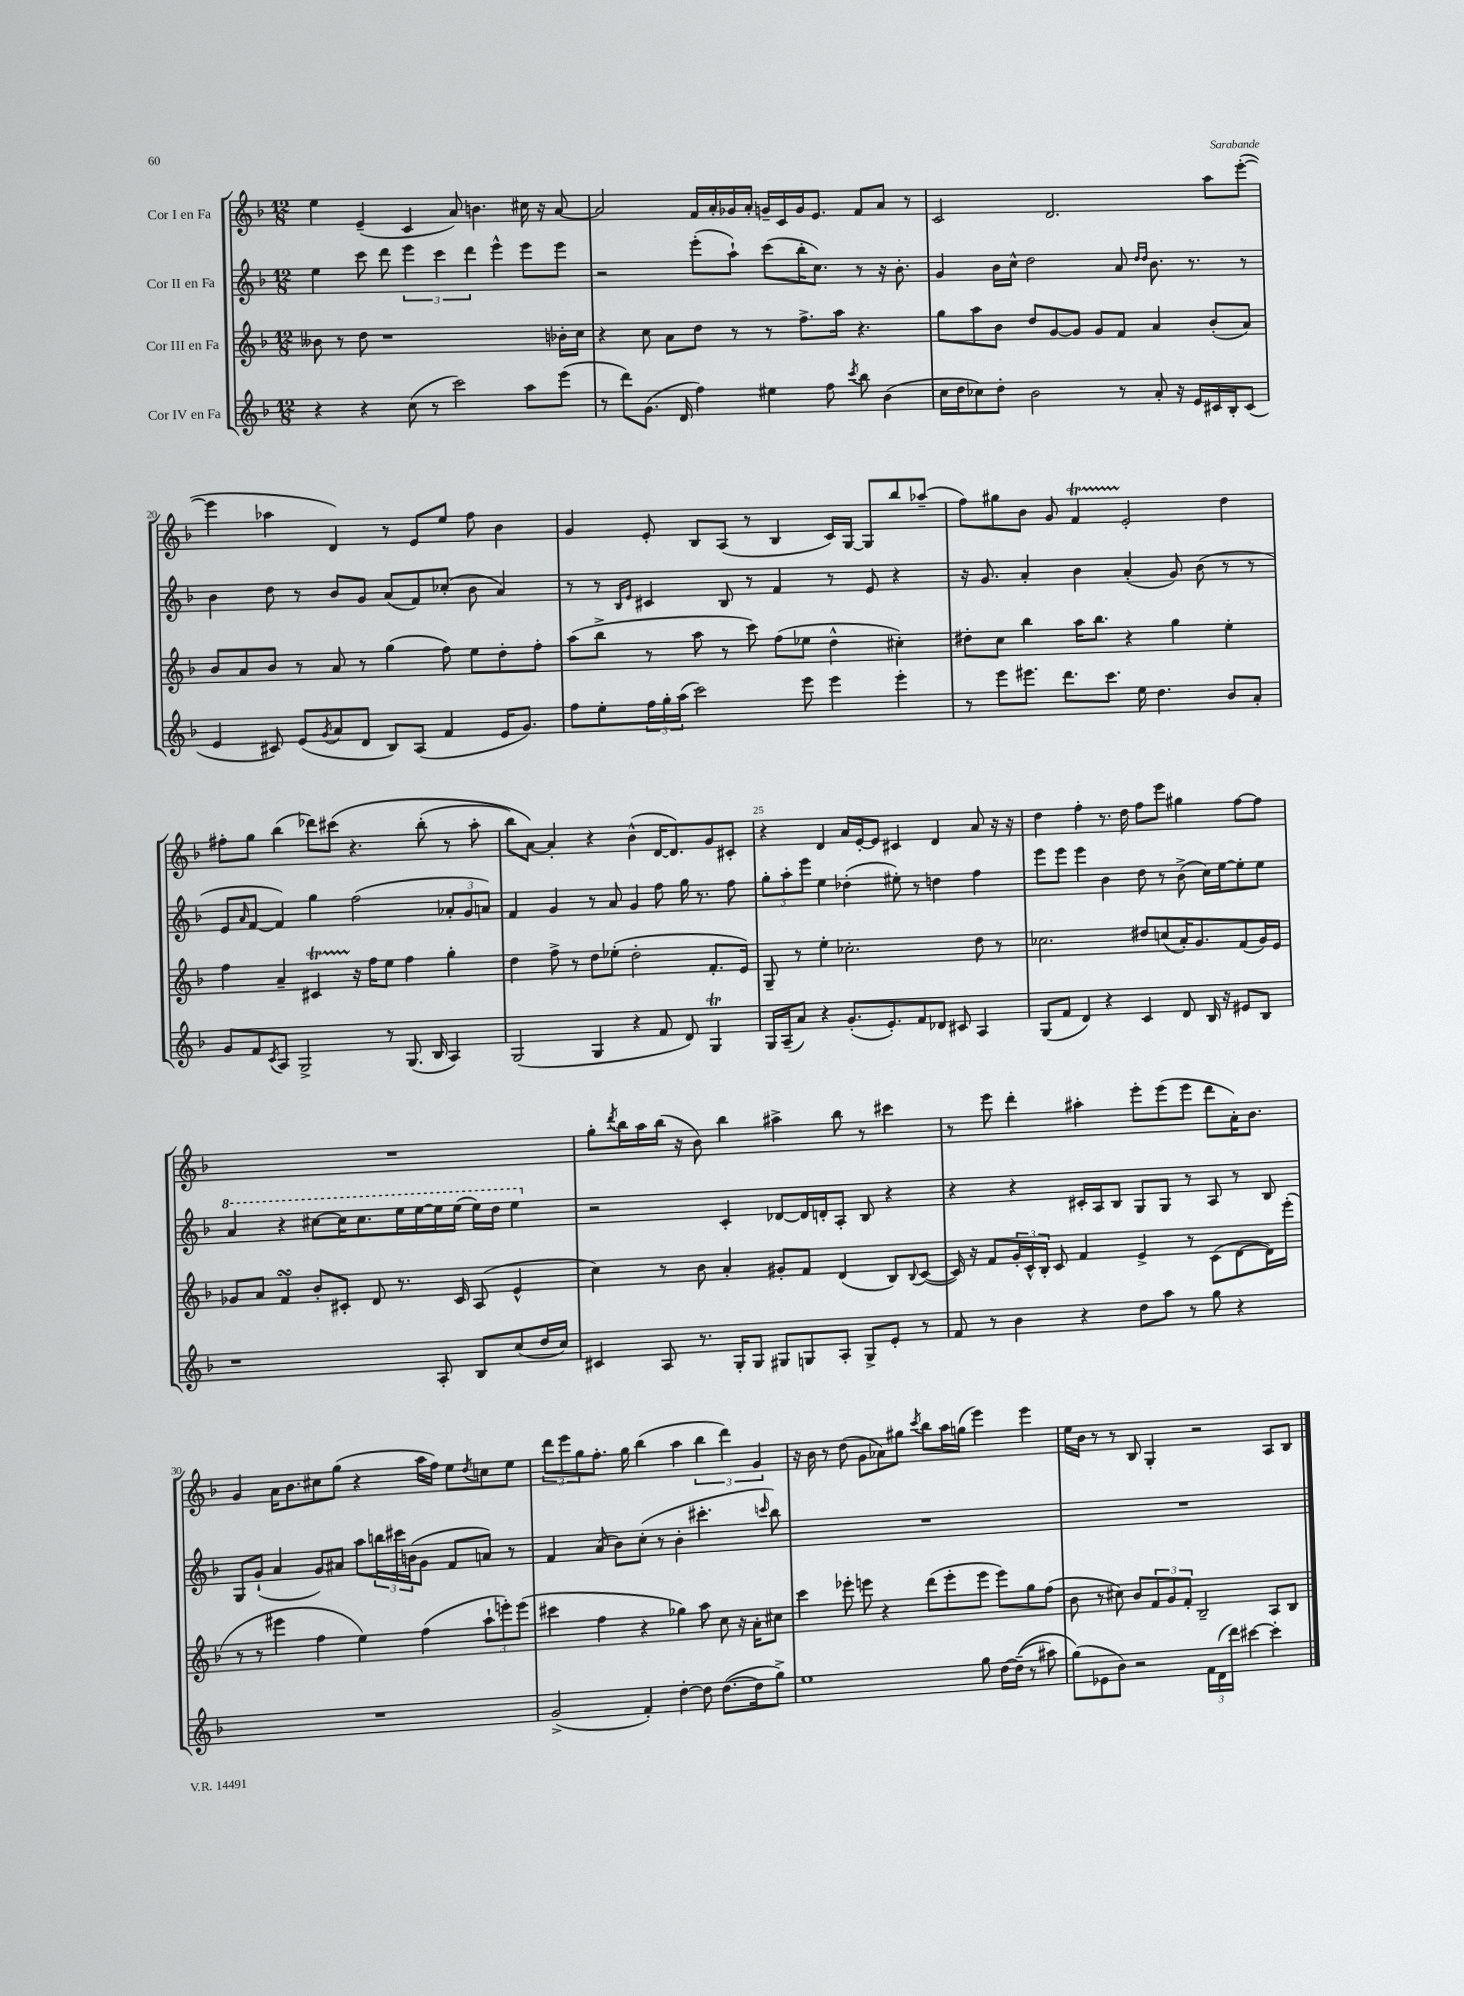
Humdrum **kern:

**kern	**kern	**kern	**kern
*staff4	*staff3	*staff2	*staff1
*clefG2	*clefG2	*clefG2	*clefG2
*k[b-]	*k[b-]	*k[b-]	*k[b-]
*M12/8	*M12/8	*M12/8	*M12/8
4r	8b--	4ee	4ee
.	8r	.	.
4r	8dd	8ccc	(4e~
.	1r	8ddd	.
(8cc	.	6eee	4c
8r	.	.	.
.	.	6ccc	.
2ccc)	.	.	8a)
.	.	6ddd	.
.	.	.	4.b
.	.	4eee^^	.
8aa	.	8eee	16cc#
.	.	.	16r
(8eee	16b-'	8eee	[8a
.	16cc	.	.
=	=	=	=
8r	4r	2r	2a]
8ddd)	.	.	.
(8.g	8cc	.	.
.	8a	.	.
16d	.	.	.
4ff)	8dd	(8eee'	16f
.	.	.	16a'
.	8r	8aa`)	16g-
.	.	.	16a'
4ee#	8r	(8ccc	16g~
.	.	.	16c
.	8.ff^	16bb-'	16g
.	.	8.cc)	8.e
8ff	.	.	.
.	16aa	.	.
8qccc	.	.	.
8bb-	4.r	8r	8f
(4b-	.	16r	8a
.	.	8.b-'	.
.	.	.	8r
=	=	=	=
16cc	8gg	4g	2c
16dd	.	.	.
8cc-)	8aa	.	.
8dd'	8b-	16b-	.
.	.	16cc^^	.
2b-	8dd	2dd	.
.	[8g	.	2.d
.	8g]	.	.
.	8g	.	.
8r	8f	8a	.
.	.	16qqdd	.
.	.	16qqdd	.
8a'	4a	8.b-	.
16r	.	.	.
16e	.	8.r	.
16c#	(8b-'	.	8aa
16B-'	.	.	.
(8c#	8a)	8r	([8eee'
=	=	=	=
4e	8b-	4b-	4eee]
.	8a	.	.
8c#)	8b-	8dd	4aa-
(8e	8r	8r	.
8qg	.	.	.
8a	8a	8b-	4d)
8d	8r	8g	.
8B-)	(4gg	(8a	8r
(8A	.	8f)	8e
4f	8ff)	(8cc-'	8ee
.	8ee	8b-	8ff
16e	8dd'	4a)	4b-
8.g)	.	.	.
.	8ff'	.	.
=	=	=	=
8ff	(8aa	8r	4g
8ee'	8bb-^	8r	.
.	.	16qqB-	.
.	.	16qqe	.
24ff	8r	4c#	8e'
24gg'	.	.	.
(24aa	.	.	.
2ccc)	8aa	.	8B-
.	8r	8B-	(8A
.	8ccc)	8r	8r
.	(8ff	4f	4B-
8eee	8ee-	.	.
4eee	4dd^^	8r	16c)
.	.	.	[16G
.	.	8e	8G]
4eee'	4cc#')	4r	8bb-
.	.	.	(8aa-~
=	=	=	=
8r	8dd#'	16r	8ff)
.	.	8.g	.
8eee	8cc	.	8gg#
8.eee#	4bb-	4a'	8b-
.	.	.	8g
8.ddd	.	.	.
.	16aa	4b-	4f
.	8.bb-	.	.
8.ccc	.	.	.
.	4r	(4a'	2e'
16ee	.	.	.
4.dd	.	.	.
.	4gg	8g)	.
.	.	(8b-	.
8b-	4ee'	8r	4dd
8a'	.	8r	.
=	=	=	=
8g	4ff	8e	8ff#'
.	.	16qqa	.
8f	.	[8f	8gg
8qc	.	.	.
8A	4a~	4f])	(4bb-
2G^	.	.	.
.	4c#	4gg	8ddd-)
.	.	.	&(8ccc#
.	16r	(2ff	4.r
.	16ff	.	.
8r	8ee	.	.
(8.G	4ff	.	.
.	.	.	(8bb-'
16B-	.	.	.
4A)	4gg'	12a-'	8r
.	.	12g	.
.	.	.	8aa'
.	.	12a)	.
=	=	=	=
(2G	4dd	4f	8bb-)
.	.	.	[8a&)
.	8ff^	4g	4a']
.	8r	.	.
4G	8dd	8r	4r
.	(8ee-'	8a	.
4r	2dd'	4g	(4b-^^
8f	.	8ff	[16d
.	.	.	8.d])
8d)	.	16gg	.
.	.	8.r	.
4G	8.f'	.	8g
.	.	8ff	8c#'
.	16e)	.	.
=	=	=	=
16G	8G~	12gg'	4r
(16A~	.	.	.
.	.	12aa'	.
8a)	8r	.	.
.	.	12eee	.
4r	4ee'	4ee	4d
(8.g'	2.cc-'	(4dd-'	16a
.	.	.	[16e'
.	.	.	8e]
8.e')	.	.	.
.	.	8ee#')	4c#
8f	.	8r	.
8d-	.	4dd	4d
8c#	.	.	.
4A	8dd	4ff	8a
.	8r	.	16r
.	.	.	16r
=	=	=	=
(8G	2.cc-	8eee	4dd
8f	.	8eee	.
4d)	.	4eee	4ff'
4r	.	4b-	8.r
.	.	.	16dd
4c	8dd#	8dd	8ff
.	(8cc	8r	8eee
8d	16a')	(8b-^	4gg#
.	8.g	.	.
16B-	.	16cc)	.
16r	.	[16ee	.
8e#	(8f	8ee']	[8ff
8B-	16g)	8ee	8ff]
.	16e	.	.
=	=	=	=
1r	8g-	4aa	1.r
.	8a	.	.
.	4f	4r	.
.	8b-'	[8ccc#	.
.	8c#'	16ccc#]	.
.	.	8.ccc#	.
.	8d	.	.
.	8.r	16eee	.
.	.	[16eee	.
8A'	.	16eee]	.
.	16c#	(16eee	.
8B-	(8A	16eee)	.
.	.	16ddd	.
(8cc	4e^^	4eee	.
16dd	.	.	.
16cc)	.	.	.
=	=	=	=
4c#	4cc)	2r	8gg'
.	.	.	8qddd
.	.	.	16bb-
.	.	.	16aa
8A	8r	.	(16bb-
.	.	.	16r
8.r	8b-	.	8b-)
.	4a'	4c'	4bb-
16G'	.	.	.
8G	.	.	.
8G#	8g#'	[8d-	4aa#^
8G	8f	16d-]	.
.	.	16d'	.
8A'	(4d	8A'	8bb-
8G^	.	8B-	8r
8e'	8B-)	4r	4ccc#
.	8qqB-	.	.
8r	([8c	.	.
=	=	=	=
8f	16c])	4r	8r
.	16r	.	.
8r	8f	.	8eee
4b-	24g'	4r	4ddd'
.	24c^^	.	.
.	24B-'	.	.
.	8c	.	.
4r	4f	16c#'	4aa#'
.	.	16A	.
.	.	8B-	.
8dd	4e^	8G	8eee'
8aa	.	8G	(8eee
8r	8r	8r	8eee
8gg	(8c	8A	8ddd
4r	[8d	8r	16a')
.	.	.	8.b-
.	16d])	8B-	.
.	(16eee'	.	.
=	=	=	=
1.r	8r	8G	4g
.	8r	(8g`	.
.	4eee#	4a	16a
.	.	.	8.b-
.	4ff	8g)	8cc#
.	.	8a#	(8gg
.	4ee)	8aa	4r
.	.	24bb	.
.	.	24ccc#	.
.	.	(24b	.
.	(4ff	8g	16aa
.	.	.	16ff)
.	.	8f	8ee
.	.	.	8qdd
.	12aa`	8a)	8cc
.	12eee')	.	.
.	.	8r	8ee
.	(12eee	.	.
=	=	=	=
(2g^	4ccc#	4f	12ddd
.	.	.	12eee
.	.	.	12gg
.	4ff	(8a	8.ff'
.	.	8b-)	.
.	.	.	16gg
4f')	4r	(8cc'	(4bb-
.	.	8r	.
[4dd'	4gg-)	4b-'	4aa
8dd]	8aa	4.ccc#'	6bb-
([8.dd	8cc	.	.
.	.	.	6ddd)
.	16r	.	.
16dd]	16a'	.	.
.	.	.	6g
.	.	16qqccc	.
8gg^)	8cc#	8bb-)	.
=	=	=	=
1ee	4ccc	1.r	16r
.	.	.	16b-
.	.	.	8r
.	8eee-'	.	(8dd
.	8eee	.	8g
.	4r	.	8a-)
.	.	.	8gg#
.	.	.	8qccc
.	(8ddd	.	8bb-
.	8eee'	.	16aa
.	.	.	(16gg
8gg	8eee	.	4eee)
[16dd	8eee)	.	.
&((16dd~]	.	.	.
8r	8gg	.	4eee
8aa#)	(8ff	.	.
=	=	=	=
(8gg&)	8b-	1.r	16ee
.	.	.	16b-
8e-	8r	.	8r
8b-)	8cc#)	.	8r
2r	8b-	.	8B-
.	12f	.	4G'
.	12g	.	.
.	12f'	.	.
.	2B-~	.	2r
24f	.	.	.
(24d	.	.	.
24ddd)	.	.	.
[4ccc#	.	.	.
4ccc#']	8A	.	8A
.	8B-	.	8B-
==	==	==	==
*-	*-	*-	*-
